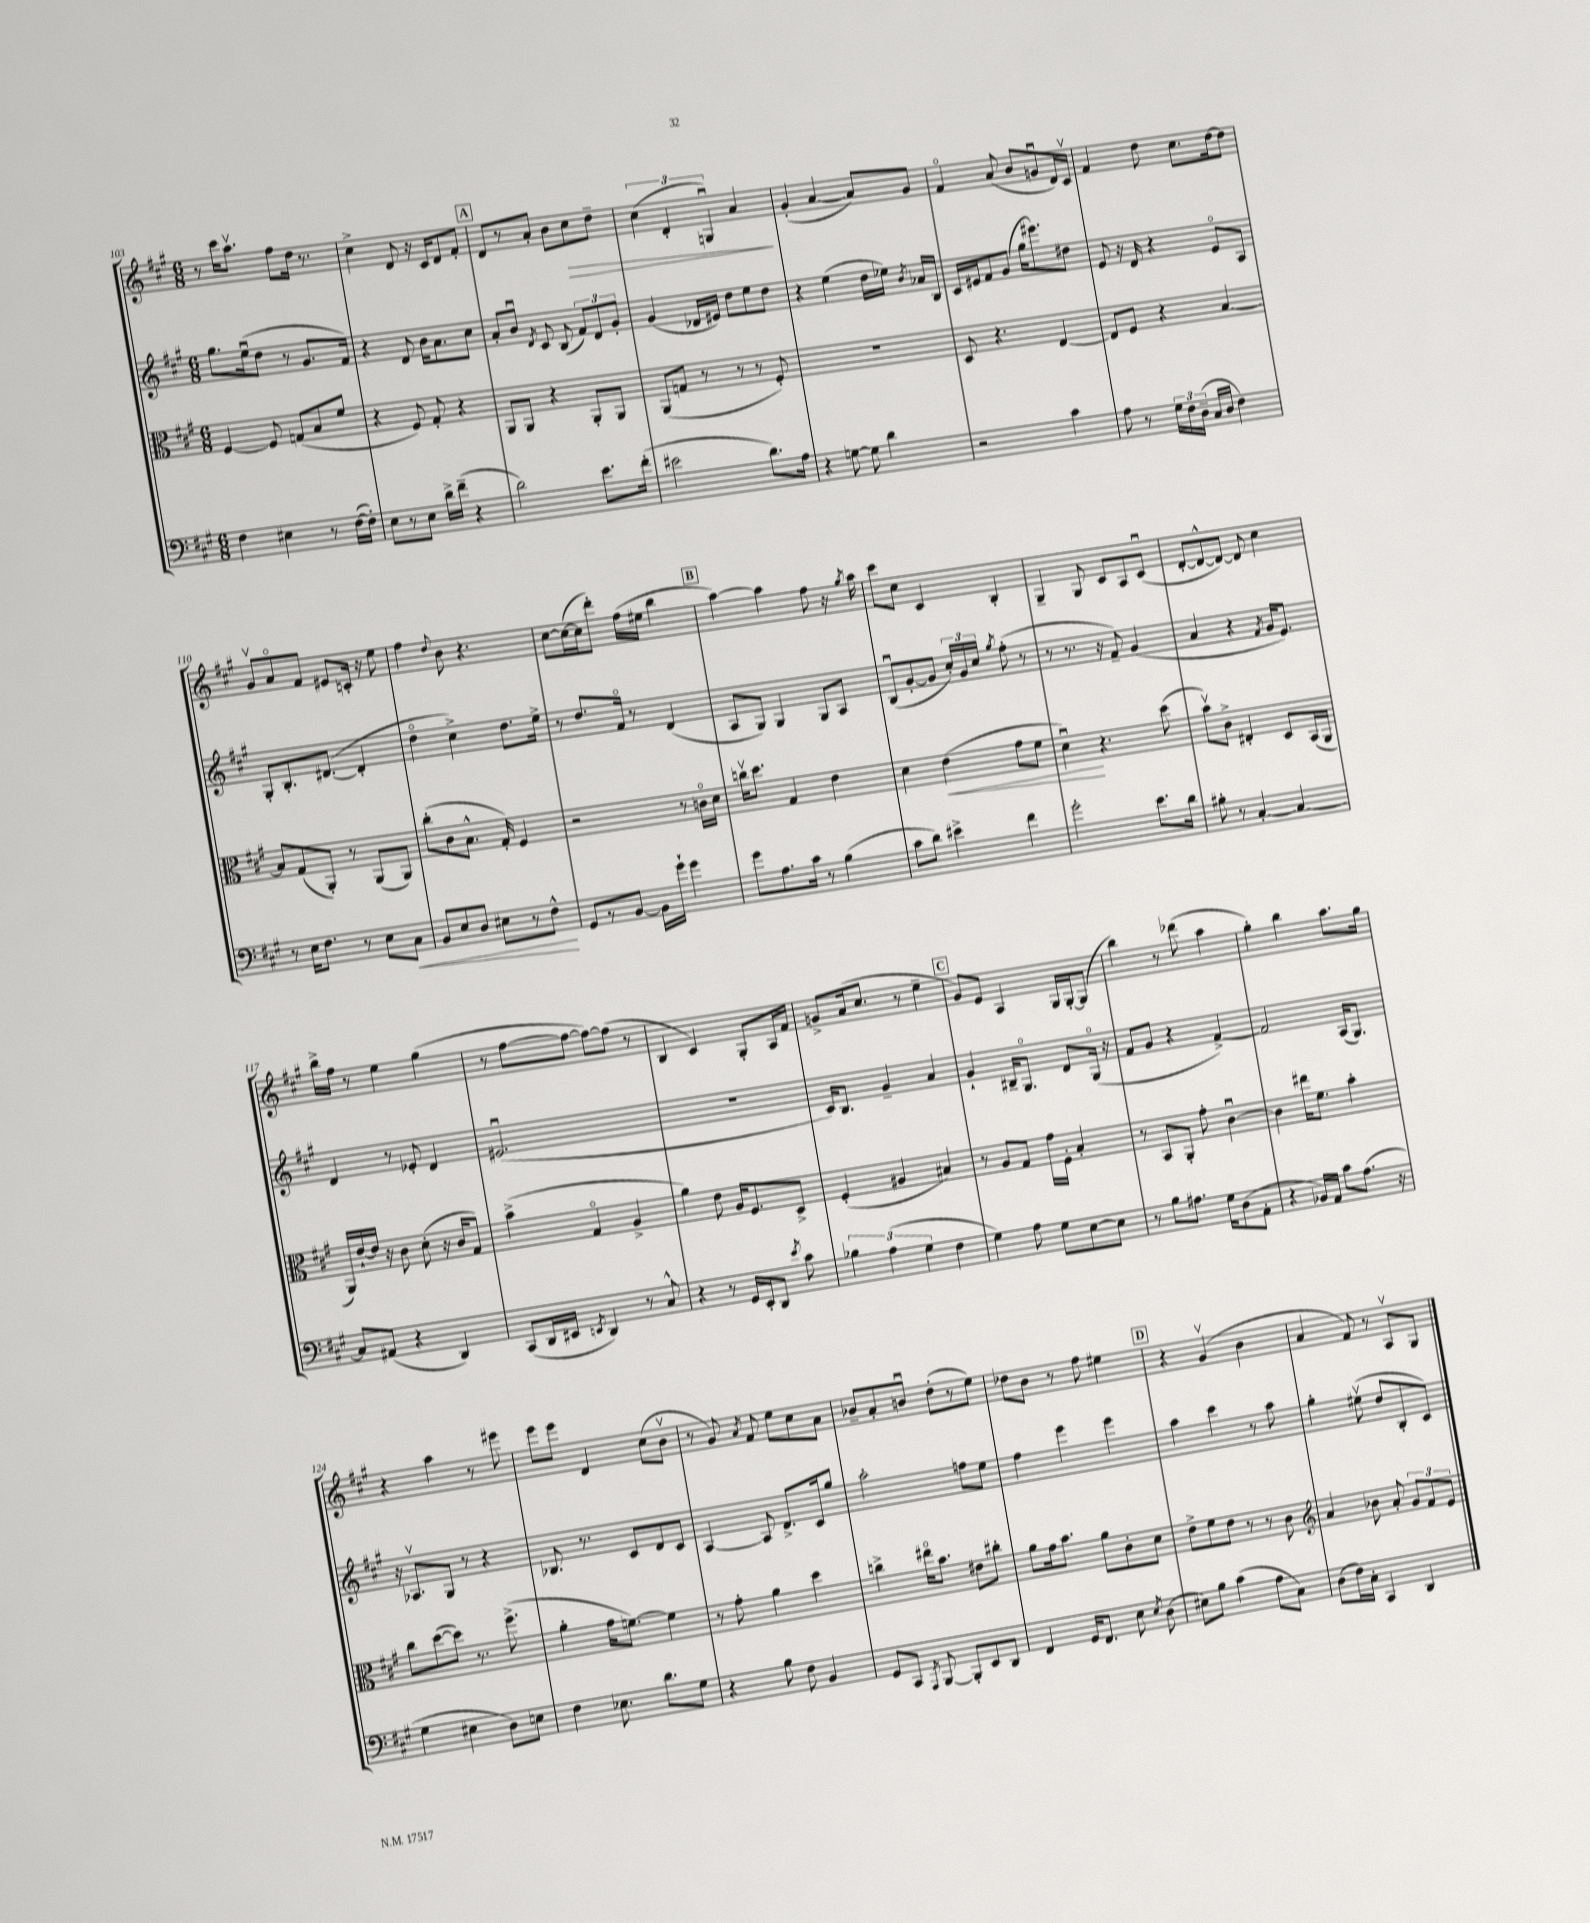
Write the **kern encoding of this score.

**kern	**kern	**kern	**kern
*staff4	*staff3	*staff2	*staff1
*clefF4	*clefC3	*clefG2	*clefG2
*k[f#c#g#]	*k[f#c#g#]	*k[f#c#g#]	*k[f#c#g#]
*M6/8	*M6/8	*M6/8	*M6/8
4F#	[4F#	8.gg#	8r
.	.	.	16ccc#
.	.	(16eeu	8.aav
4E#	8F#]	8dd	.
.	(8G	8r	8ff#
8r	8B	8.g#	16dd
.	.	.	8.r
([16F#	8f#	.	.
16F#'])	.	16f#)	.
=	=	=	=
8E	4r	4r	4cc#^
8r	.	.	.
8E	8F#)	8d	8d
16d^	8G#'	16b	16r
(16f#~	.	8.a	16c#
4r	4r	.	8d
.	.	8cc#	8f#'
=	=	=	=
2d)	8AA	8a'	8d
.	8AA	8bu	8r
.	.	8qd	.
.	4r	8c#	8a'
.	.	(8B	8b
8.e	8AA'	12f#)	8cc#
.	.	12d	.
.	8AA	.	8dd~
.	.	12g#'	.
(16f#'	.	.	.
=	=	=	=
2e#	(8AA	(4g#	(6cc#
.	8G	.	.
.	.	.	6d'
.	8r	16d-	.
.	.	16e#)	.
.	.	.	6Gu)
.	8r	8dd	.
8.d)	8r	8ee	4a
.	8F#')	8dd	.
16A	.	.	.
=	=	=	=
4r	2.r	4r	(4g#'
[8G	.	(4ee	[4a
8G]	.	.	.
4d	.	16dd	8a])
.	.	16ee-)	.
.	.	8qb	.
.	.	16a-	8g#
.	.	16B	.
=	=	=	=
2r	8D	16c#	4f#o
.	.	16e#	.
.	4.r	8f#	.
.	.	(8g#	(8a
.	.	16gg#	8b
.	.	8.eee#)	.
4c#	[4E	.	8gu
.	.	8dd#	16d)
.	.	.	16c#v
=	=	=	=
8A	8E]	8e	4f#
8r	8F#	16r	.
.	.	16d	.
24G#	4r	4r	8dd
24F#	.	.	.
(24D~	.	.	.
16C#	.	.	8.cc#
16D	.	.	.
4F#)	[4B	8eo	.
.	.	.	[16dd
.	.	8A	8dd]
=	=	=	=
8r	8B]	8G#'	8g#v
16E	(8G#	8.B'	8ao
8.F#	.	.	.
.	8AA')	.	8f#
.	.	([8.d#	.
8r	8r	.	8e#
8E	(8AA	4d#']	16c'
.	.	.	16r
8C#	8AA)	.	8ee
=	=	=	=
8BB	(8cc#'	4ddo	4ff#
8E	8c#	.	.
.	.	.	8qqdd
8D	8.B^^	4cc#^)	8b
8E#	.	.	4.r
.	16G#')	.	.
8r	4F#	8.dd	.
8F#^^	.	.	.
.	.	16ee^	.
=	=	=	=
8GG#	2r	8r	[8cc#
8r	.	8.dd	(16cc#_
.	.	.	16cc#]
[8BB	.	.	8ddd')
.	.	16f#o	.
16BB]	.	8r	(16ff#
16g#`	.	.	16ee#
4g#	8r	(4d	4bb
.	16co	.	.
.	16d	.	.
=	=	=	=
8g#	16ccv	8A	[4aa)
.	8.dd	.	.
8.A	.	8G#)	.
.	4G#	4G#	4aa]
16c#	.	.	.
8r	.	.	.
(4B	4e	8G#	8ff#
.	.	8A	16r
.	.	.	8qgg#
.	.	.	16aa
=	=	=	=
8c#	4d	(8Bu	8ccc#
8d)	.	[8g#'	8cc#
4e#^	(4e	8g#]	4c#
.	.	24cc#')	.
.	.	24g#	.
.	.	24cc#	.
.	.	8qgg#	.
4f#	8g#	(8ff#'	4B'
.	8f#	8r	.
=	=	=	=
2g#'	4du)	8r	4G#~
.	.	8.r	.
.	4.r	.	8G#
.	.	16r	.
.	.	8f#~)	8c#
8.e	.	(4g#	8A
.	(8dd	.	(8c#u
16d	.	.	.
=	=	=	=
8B#'	8bv)	4a	[8d'
8r	8c#^	.	8d^^_
[4C#'	4E#'	4r	8d_)
.	.	.	8d]
.	.	8qf#	.
4C#_	8D	16g#	4cc#
.	.	8.e)	.
.	(16BB	.	.
.	16AA	.	.
=	=	=	=
8C#]	16AA)	4d	16bb^
.	[16e`	.	16ff#
(8AA#	16e]	.	8r
.	16r	.	.
4r	8c#	8r	4ee
.	(8d'	8e-'	.
4DD)	16r	4d	(4gg#
.	16c#	.	.
.	8G#)	.	.
=	=	=	=
(8CC#	(4b^	(2.e#u	8r
16DD	.	.	[8ff#
16EE#	.	.	.
8qEE	.	.	.
4DD)	4G#o	.	8ff#_
.	.	.	8ff#_)
8r	4A^	.	(8ff#]
8C#^^	.	.	8r
=	=	=	=
4r	4a)	2.r	4B
8r	8e	.	4c#)
16GG#	16A	.	.
16EE'	8.F#	.	.
8DD	.	.	8G#'
8qe	.	.	.
8c#	8D^	.	16A
.	.	.	16f#
=	=	=	=
6B-	(4F#'	16c#)	8g^
.	.	8.B	.
.	.	.	(16a
(6A	.	.	.
.	.	.	8.cc#
.	4A#	4g#~	.
6G#	.	.	.
.	.	.	8r
4F#	4B#)	4a	4ee~
=	=	=	=
4G#)	8r	4g#`	8g#)
.	8A	.	8e
8A	8G#	16B#~	4A
.	.	8.G#o	.
8G#	16g#	.	.
.	16F#'	.	.
[8E	4B'	8d	16G#
.	.	.	[16G#'
8E]	.	(16G#o	(8G#]
.	.	16r	.
=	=	=	=
8r	8r	8f#	4bb)
8B	8BB	8g#	.
8.A#	8AA'	4r	8r
.	8g#'	.	(8ddd-
16G#	.	.	.
(8D	[4c#u	[4f#^)	4aa
8AA'	.	.	.
=	=	=	=
4r	4c#]	2f#]	4gg#')
16BB-)	16ee#	.	4bb
16AA	8.f#	.	.
8c#	.	.	.
(8.A	4b'	(16A	8.aa
.	.	8.G#)	.
16r	.	.	16gg#
=	=	=	=
4G#	8cc#	16r	4r
.	.	8.A-v	.
.	([8dd	.	.
4E#	8dd])	8G#	4aa
.	8.r	8r	.
8D)	.	4r	8r
.	(8.ff#^	.	.
8E	.	.	8eee#
=	=	=	=
4F#	4a'	8.B-	8eee
.	.	.	8eee
.	.	8.r	.
8.E-	16g#	.	4d
.	[8.f)	.	.
.	.	8c#	.
8.d	.	.	.
.	4f]	8d	(8cc#
8G#	.	8c#	8bv
=	=	=	=
4r	8r	[4A	8r
.	8g#'	.	8g#)
.	.	.	8qa
8B	4a	8A]	8f#
8F#	.	8.d^	8ee
4BB	4dd	.	8cc#
.	.	16c#	.
.	.	8gg#	8a
=	=	=	=
8GG#	4cc^	2aa'	8b-~
8CC#	.	.	8a'
8qAAA	.	.	.
[8BBB	16ee#o	.	8bu
.	8.b	.	.
8BBB']	.	.	(8dd'
8EE	8e#	8ff	8r
8DD	8cc#'	8ee	8ee)
=	=	=	=
4FF#	8a	4ff#	8dd-
.	16g#	.	8b
.	8.b	.	.
16GG#	.	4eee	8r
8.FF#	.	.	.
.	8a	.	8ff#
8E	8c#'	4eee	4ee#
8qE	.	.	.
(8D	8d	.	.
=	=	=	=
8E#)	8e^	4aa	4r
8B	8f#	.	.
(4c#	8e	4ccc#	(4g#v
.	8r	.	.
8A	8r	8r	4b
8C#)	8c#	8aa	.
=	=	=	=
*	*clefG2	*	*
(8D	4a	4gg#'	4a
16F#)	.	.	.
16C#'	.	.	.
4CC#	8b-	(8ee#v	8f#)
.	8a'	8dd	8r
4DD	12g#	8B'	8Av
.	12f#	.	.
.	.	8c#)	8G#
.	12e	.	.
==	==	==	==
*-	*-	*-	*-
